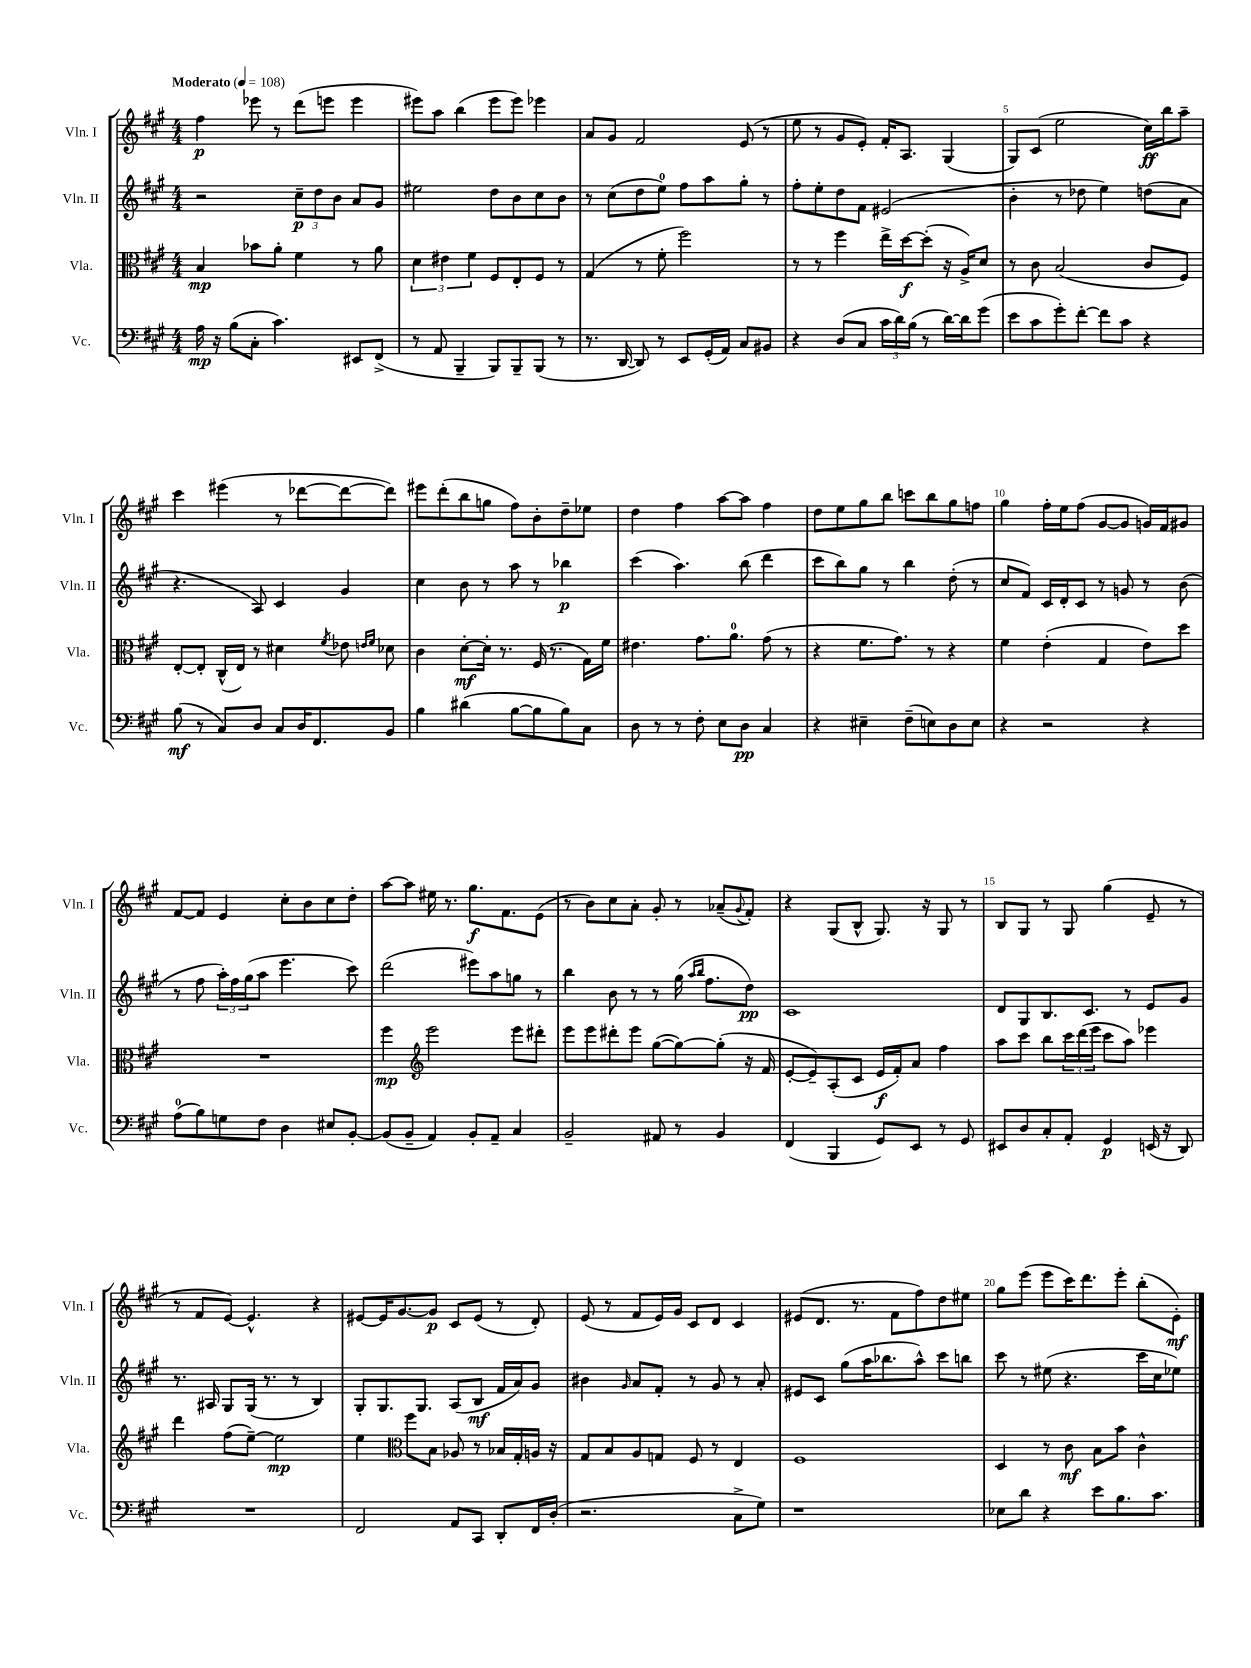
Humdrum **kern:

**kern	**dynam	**kern	**dynam	**kern	**dynam	**kern	**dynam
*part4	*part4	*part3	*part3	*part2	*part2	*part1	*part1
*staff4	*staff4	*staff3	*staff3	*staff2	*staff2	*staff1	*staff1
*I"Vc.	*	*I"Vla.	*	*I"Vln. II	*	*I"Vln. I	*
*I'Vc.	*	*I'Vla.	*	*I'Vln. II	*	*I'Vln. I	*
*clefF4	*	*clefC3	*	*clefG2	*	*clefG2	*
*k[f#c#g#]	*	*k[f#c#g#]	*	*k[f#c#g#]	*	*k[f#c#g#]	*
*M4/4	*	*M4/4	*	*M4/4	*	*M4/4	*
*MM108	*	*MM108	*	*MM108	*	*MM108	*
=1	=1	=1	=1	=1	=1	=1	=1
!	!	!	!	!	!	!LO:TX:a:B:t=Moderato	!
16A\	mp	4B/	mp	2r	.	4ff#\	p
16r	.	.	.	.	.	.	.
(8B\L	.	.	.	.	.	.	.
8C#'\J	.	8b-X\L	.	.	.	8eee-X\	.
4.c#\)	.	8a'\J	.	.	.	8r	.
.	.	4f#\	.	12cc#~\L	p	(8ddd\L	.
.	.	.	.	12dd\	.	.	.
.	.	.	.	.	.	8eeen\J	.
.	.	.	.	12b\J	.	.	.
8EE#X/L	.	8r	.	8a/L	.	4eee\	.
(8FF#^/J	.	8a\	.	8g#/J	.	.	.
=2	=2	=2	=2	=2	=2	=2	=2
8r	.	6d\	.	2ee#X\	.	8eee#X\L)	.
8AA/	.	.	.	.	.	8aa\J	.
.	.	6e#X\	.	.	.	.	.
4BBB~/	.	.	.	.	.	(4bb\	.
.	.	6f#\	.	.	.	.	.
8BBB/L)	.	8F#/L	.	8dd\L	.	8eee#\L	.
8BBB~/	.	8E'/	.	8b\	.	8eee#\J)	.
(8BBB/J	.	8F#/J	.	8cc#\	.	4eee-X\	.
8r	.	8r	.	8b\J	.	.	.
=3	=3	=3	=3	=3	=3	=3	=3
8.r	.	(4G#/	.	8r	.	8a/L	.
.	.	.	.	(8cc#\L	.	8g#/J	.
[16DD/	.	.	.	.	.	.	.
8DD/])	.	8r	.	8dd\	.	2f#/	.
8r	.	8f#'\	.	8ee\J)	.	.	.
8EE/L	.	2ff#\)	.	8ff#\L	.	.	.
(16GG#'/L	.	.	.	8aa\	.	.	.
16AA/JJ)	.	.	.	.	.	.	.
8C#/L	.	.	.	8gg#'\J	.	(8e/	.
8BB#X/J	.	.	.	8r	.	8r	.
=4	=4	=4	=4	=4	=4	=4	=4
4r	.	8r	.	8ff#'\L	.	8ee\	.
.	.	8r	.	8ee'\	.	8r	.
(8D/L	.	4ff#\	.	8dd\	.	8g#/L	.
8C#/J	.	.	.	8f#\J	.	8e'/J)	.
24c#\LL	.	16ee^\LL	.	(2e#X/	.	16f#'/KL	.
24d\)	.	.	.	.	.	.	.
.	.	[16dd\J	f	.	.	8.A/J	.
(24B\JJ	.	.	.	.	.	.	.
8r	.	(8dd'\J]	.	.	.	.	.
[16d\LL)	.	16r	.	.	.	(4G#/	.
16d\J]	.	16A^/KL)	.	.	.	.	.
(8g#\J	.	8d/J	.	.	.	.	.
=5	=5	=5	=5	=5	=5	=5	=5
8e\L	.	8r	.	4b'\	.	8G#/L)	.
8c#\	.	8c#\	.	.	.	(8c#/J	.
8g#'\)	.	(2B/	.	8r	.	2ee\	.
[8f#'\J	.	.	.	8dd-X\	.	.	.
8f#\L]	.	.	.	4ee\)	.	.	.
8c#\J	.	.	.	.	.	.	.
4r	.	8c#/L	.	(8ddn\L	.	16cc#\LL)	ff
.	.	.	.	.	.	16bb\J	.
.	.	8F#/J)	.	8a\J	.	8aa~\J	.
!!LO:LB:g=z
=6	=6	=6	=6	=6	=6	=6	=6
(8B\	mf	[8E'/L	.	4.r	.	4ccc#\	.
8r	.	8E'/J]	.	.	.	.	.
8C#/L)	.	(16C#^^/LL	.	.	.	(4eee#X\	.
.	.	16E/JJ)	.	.	.	.	.
8D/J	.	8r	.	8A/)	.	.	.
8C#/L	.	4d#X\	.	4c#/	.	8r	.
16D/K	.	.	.	.	.	[8ddd-X\L	.
8.FF#/	.	.	.	.	.	.	.
.	.	8qf#/	.	.	.	.	.
.	.	8e-X\	.	4g#/	.	8ddd-\_	.
.	.	16qqen/LL	.	.	.	.	.
.	.	16qqf#/JJ	.	.	.	.	.
8BB/J	.	8d-X\	.	.	.	8ddd-\J])	.
=7	=7	=7	=7	=7	=7	=7	=7
4B\	.	4c#\	.	4cc#\	.	8eee#X\L	.
.	.	.	.	.	.	(8ddd'\	.
(4d#X\	.	[8d'\L	mf	8b\	.	8bb\	.
.	.	16d'\Jk]	.	8r	.	8ggn\J	.
.	.	8.r	.	.	.	.	.
[8B\L	.	.	.	8aa\	.	8ff#\L)	.
8B\]	.	(16F#/	.	8r	.	8b'\	.
.	.	8.r	.	.	.	.	.
8B\)	.	.	.	4bb-X\	p	8dd~\	.
8C#\J	.	16G#\LL)	.	.	.	8ee-X\J	.
.	.	16f#\JJ	.	.	.	.	.
=8	=8	=8	=8	=8	=8	=8	=8
8D\	.	4.e#X\	.	(4ccc#\	.	4dd\	.
8r	.	.	.	.	.	.	.
8r	.	.	.	4.aa\)	.	4ff#\	.
8F#'\	.	8.g#\L	.	.	.	.	.
8E\L	.	.	.	.	.	[8aa\L	.
.	.	8.a\J	.	.	.	.	.
8D\J	pp	.	.	(8bb\	.	8aa\J]	.
4C#/	.	(8g#\	.	4ddd\	.	4ff#\	.
.	.	8r	.	.	.	.	.
=9	=9	=9	=9	=9	=9	=9	=9
4r	.	4r	.	8ccc#\L	.	8dd\L	.
.	.	.	.	8bb\)	.	8ee\	.
4E#X~\	.	8.f#\L	.	8gg#\J	.	8gg#\	.
.	.	.	.	8r	.	8bb\J	.
.	.	8.g#\J)	.	.	.	.	.
(8F#~\L	.	.	.	4bb\	.	8cccn\L	.
8En\)	.	8r	.	.	.	8bb\	.
8D\	.	4r	.	(8dd'\	.	8gg#\	.
8E\J	.	.	.	8r	.	8ffn\J	.
=10	=10	=10	=10	=10	=10	=10	=10
4r	.	4f#\	.	8cc#/L	.	4gg#\	.
.	.	.	.	8f#/J)	.	.	.
2r	.	(4e'\	.	16c#/LL	.	16ff#'\LL	.
.	.	.	.	16d'/J	.	16ee\J	.
.	.	.	.	8c#/J	.	(8ff#\J	.
.	.	4G#/	.	8r	.	[8g#/L	.
.	.	.	.	8gn/	.	8g#/J]	.
4r	.	8e\L)	.	8r	.	16gn/LL)	.
.	.	.	.	.	.	16f#/J	.
.	.	8dd\J	.	(8b\	.	8g#X/J	.
!!LO:LB:g=z
=11	=11	=11	=11	=11	=11	=11	=11
(8A\L	.	1r	.	8r	.	[8f#/L	.
8B\)	.	.	.	8ff#\	.	8f#/J]	.
8Gn\	.	.	.	24aa'\LL)	.	4e/	.
.	.	.	.	24ff#\	.	.	.
.	.	.	.	(24gg#\J	.	.	.
8F#\J	.	.	.	8aa\J	.	.	.
4D\	.	.	.	4.eee\	.	8cc#'\L	.
.	.	.	.	.	.	8b\	.
8E#X/L	.	.	.	.	.	8cc#\	.
[8BB'/J	.	.	.	8ccc#\)	.	8dd'\J	.
=12	=12	=12	=12	=12	=12	=12	=12
(8BB/L]	.	4ff#\	mp	(2ddd\	.	[8aa\L	.
8BB~/J	.	.	.	.	.	8aa\J]	.
*	*	*clefG2	*	*	*	*	*
4AA/)	.	2eee\	.	.	.	16ee#X\	.
.	.	.	.	.	.	8.r	.
8BB'/L	.	.	.	8eee#X\L)	.	8.gg#\L	f
8AA~/J	.	.	.	8aa\	.	.	.
.	.	.	.	.	.	8.f#\	.
4C#/	.	8eee\L	.	8ggn\J	.	.	.
.	.	8ddd#X'\J	.	8r	.	(8e\J	.
=13	=13	=13	=13	=13	=13	=13	=13
2BB~/	.	8eee\L	.	4bb\	.	8r	.
.	.	8eee\	.	.	.	8b\L)	.
.	.	8ddd#X'\	.	8b\	.	8cc#\	.
.	.	8eee\J	.	8r	.	8a'\J	.
8AA#X/	.	([8gg#\L	.	8r	.	8g#'/	.
8r	.	8gg#\_)	.	(16gg#\	.	8r	.
.	.	.	.	16qqaa/LL	.	.	.
.	.	.	.	16qqbb/JJ	.	.	.
.	.	.	.	8.ff#\L	.	.	.
4BB/	.	(8gg#'\J]	.	.	.	(8a-X~/L	.
.	.	.	.	.	.	8qqg#/	.
.	.	16r	.	8dd\J)	pp	8f#'/J)	.
.	.	16f#/	.	.	.	.	.
=14	=14	=14	=14	=14	=14	=14	=14
(4FF#/	.	[8e'/L	.	1c#	.	4r	.
.	.	8e~/])	.	.	.	.	.
4BBB/	.	(8A'/	.	.	.	(8G#/L	.
.	.	8c#/J	.	.	.	8B^^/J	.
8GG#/L)	.	16e/LL	f	.	.	8.G#/)	.
.	.	16f#'/J)	.	.	.	.	.
8EE/J	.	8a/J	.	.	.	.	.
.	.	.	.	.	.	16r	.
8r	.	4ff#\	.	.	.	8G#/	.
8GG#/	.	.	.	.	.	8r	.
=15	=15	=15	=15	=15	=15	=15	=15
8EE#X/L	.	8aa\L	.	8d/L	.	8B/L	.
8D/	.	8ccc#\J	.	8G#/	.	8G#/J	.
8C#'/	.	8bb\L	.	8.B/	.	8r	.
8AA'/J	.	24ccc#\L	.	.	.	8G#/	.
.	.	(24ddd\	.	.	.	.	.
.	.	.	.	8.c#/J	.	.	.
.	.	24eee\JJ	.	.	.	.	.
4GG#/	p	8ccc#\L	.	.	.	(4gg#\	.
.	.	8aa\J)	.	8r	.	.	.
(16EEn/	.	4eee-X\	.	8e/L	.	8e~/	.
16r	.	.	.	.	.	.	.
8DD/)	.	.	.	8g#/J	.	8r	.
!!LO:LB:g=z
=16	=16	=16	=16	=16	=16	=16	=16
1r	.	4ddd\	.	8.r	.	8r	.
.	.	.	.	.	.	8f#/L	.
.	.	.	.	16A#X/	.	.	.
.	.	(8ff#\L	.	8G#/L	.	[8e/J)	.
.	.	[8ee~\J)	.	(16G#/Jk	.	4.e^^/]	.
.	.	.	.	8.r	.	.	.
.	.	2ee\]	mp	.	.	.	.
.	.	.	.	8r	.	.	.
.	.	.	.	4B/)	.	4r	.
=17	=17	=17	=17	=17	=17	=17	=17
2FF#/	.	4ee\	.	8G#'/L	.	[8e#X/L	.
.	.	.	.	8.G#/	.	16e#/K]	.
.	.	.	.	.	.	[8.g#/	.
*	*	*clefC3	*	*	*	*	*
.	.	8ff#\L	.	.	.	.	.
.	.	.	.	8.G#/J	.	.	.
.	.	8B\J	.	.	.	8g#/J]	p
8AA/L	.	8A-X/	.	(8A/L	.	8c#/L	.
8CC#/J	.	8r	.	8B/J	mf	(8e#/J	.
8DD'/L	.	16B-X/LL	.	16f#/LL	.	8r	.
.	.	16G#'/	.	16a/J)	.	.	.
16FF#/L	.	16An/JJ	.	8g#/J	.	8d'/)	.
(16D'/JJ	.	16r	.	.	.	.	.
=18	=18	=18	=18	=18	=18	=18	=18
2.r	.	8G#/L	.	4b#X\	.	(8e/	.
.	.	8B/	.	.	.	8r	.
.	.	.	.	16qqg#/	.	.	.
.	.	8A/	.	8a/L	.	8f#/L	.
.	.	8Gn/J	.	8f#'/J	.	16e/L)	.
.	.	.	.	.	.	16g#/JJ	.
.	.	8F#/	.	8r	.	8c#/L	.
.	.	8r	.	8g#/	.	8d/J	.
8C#^\L	.	4E/	.	8r	.	4c#/	.
8G#\J)	.	.	.	8a'/	.	.	.
=19	=19	=19	=19	=19	=19	=19	=19
1r	.	1F#	.	8e#X/L	.	(8e#X/L	.
.	.	.	.	8c#/J	.	8.d/J	.
.	.	.	.	(8gg#\L	.	.	.
.	.	.	.	.	.	8.r	.
.	.	.	.	16aa\K	.	.	.
.	.	.	.	8.bb-X\	.	.	.
.	.	.	.	.	.	8f#\L	.
.	.	.	.	8aa^^\J)	.	8ff#\)	.
.	.	.	.	8ccc#\L	.	8dd\	.
.	.	.	.	8bbn\J	.	8ee#X\J	.
=20	=20	=20	=20	=20	=20	=20	=20
8E-X\L	.	4D/	.	8ccc#\	.	8gg#\L	.
8d\J	.	.	.	8r	.	(8eee\J	.
4r	.	8r	.	(8ee#X\	.	8eee\L	.
.	.	8c#\	mf	4.r	.	16ccc#\K)	.
.	.	.	.	.	.	8.ddd\	.
8e\L	.	8B\L	.	.	.	.	.
8.B\	.	8b\J	.	.	.	8eee'\J	.
.	.	4c#^^\	.	16ccc#\LL	.	(8bb'\L	.
8.c#\J	.	.	.	16cc#\J	.	.	.
.	.	.	.	8ee-X\J)	.	8e'\J)	mf
==	==	==	==	==	==	==	==
*-	*-	*-	*-	*-	*-	*-	*-
